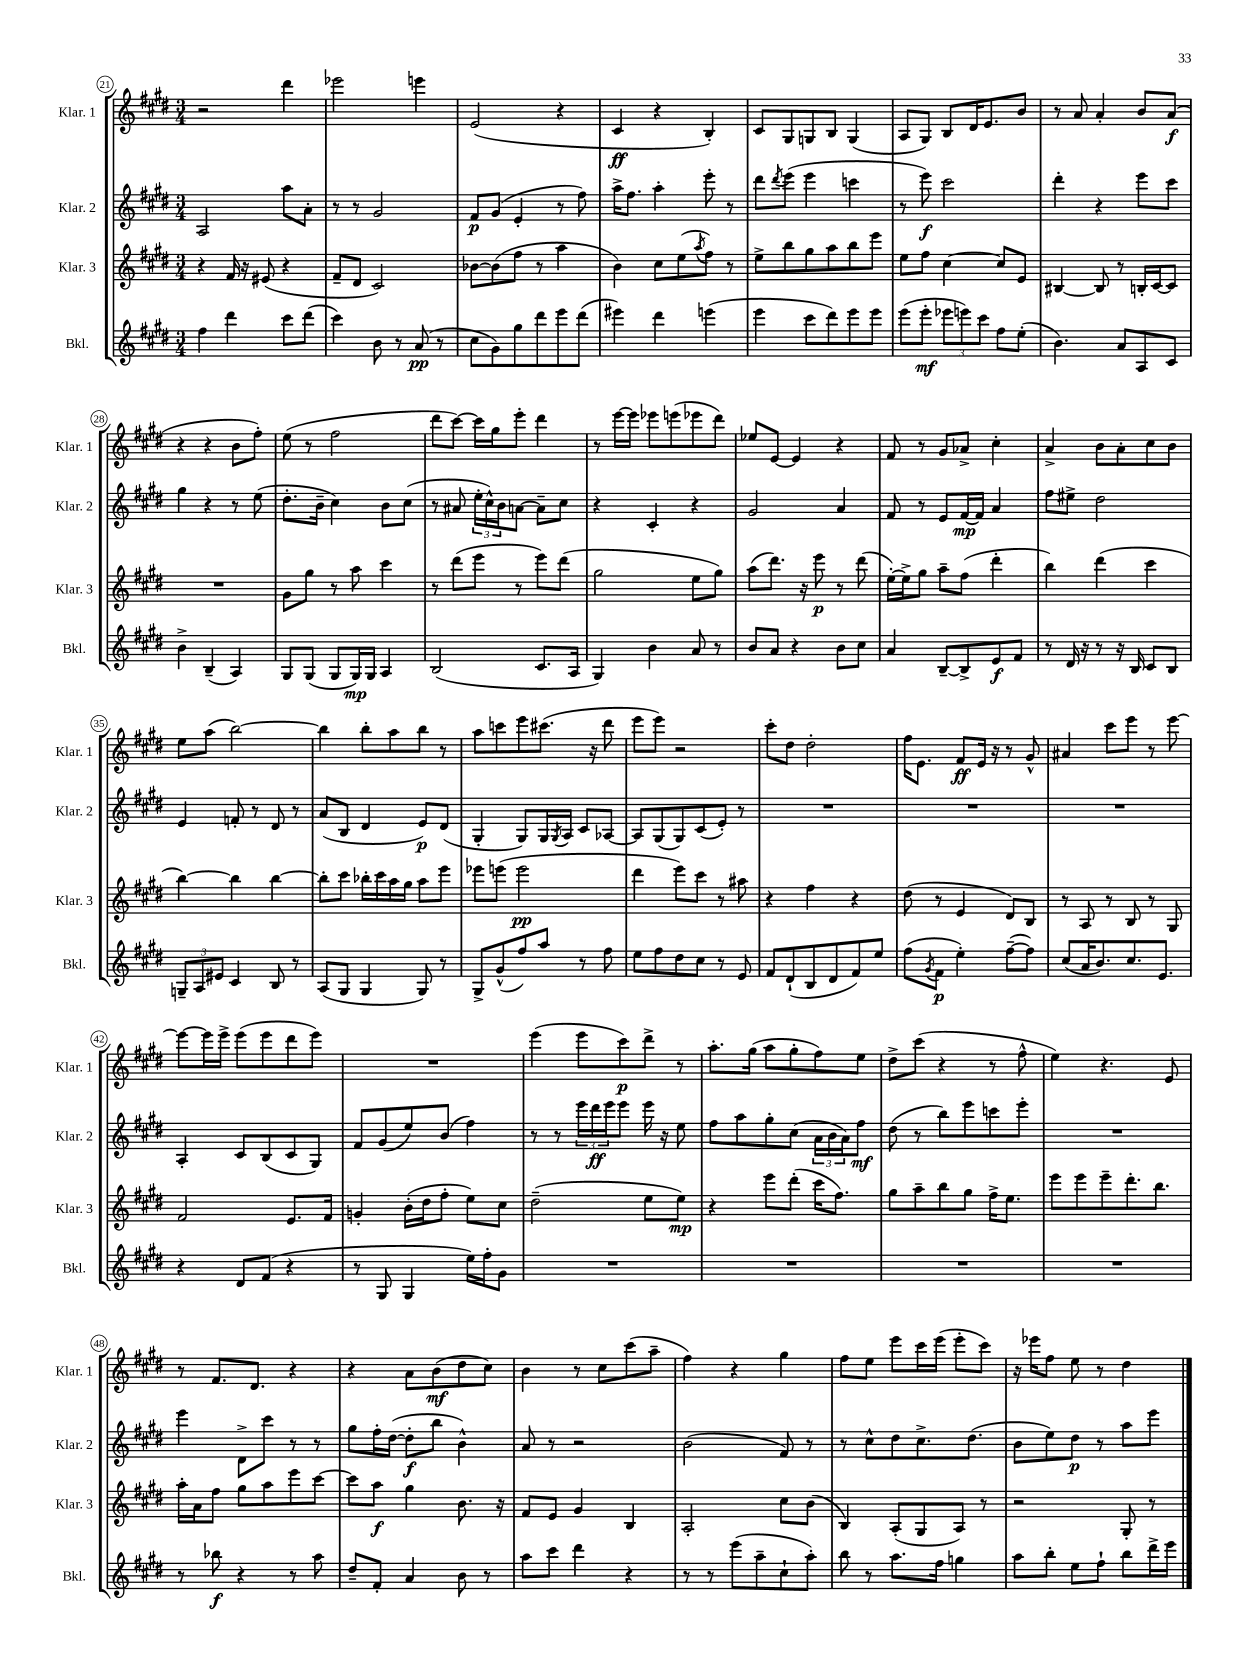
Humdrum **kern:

**kern	**dynam	**kern	**dynam	**kern	**dynam	**kern	**dynam
*part4	*part4	*part3	*part3	*part2	*part2	*part1	*part1
*staff4	*staff4	*staff3	*staff3	*staff2	*staff2	*staff1	*staff1
*I"Bkl.	*	*I"Klar. 3	*	*I"Klar. 2	*	*I"Klar. 1	*
*I'Bkl.	*	*I'Klar. 3	*	*I'Klar. 2	*	*I'Klar. 1	*
*clefG2	*	*clefG2	*	*clefG2	*	*clefG2	*
*k[f#c#g#d#]	*	*k[f#c#g#d#]	*	*k[f#c#g#d#]	*	*k[f#c#g#d#]	*
*M3/4	*	*M3/4	*	*M3/4	*	*M3/4	*
=21	=21	=21	=21	=21	=21	=21	=21
4ff#\	.	4r	.	2A/	.	2r	.
4ddd#\	.	16f#/	.	.	.	.	.
.	.	16r	.	.	.	.	.
.	.	(8e#X/	.	.	.	.	.
8ccc#\L	.	4r	.	8aa\L	.	4ddd#\	.
(8ddd#\J	.	.	.	8a'\J	.	.	.
=22	=22	=22	=22	=22	=22	=22	=22
4ccc#\)	.	8f#~/L	.	8r	.	2eee-X\	.
.	.	8d#/J	.	8r	.	.	.
8b\	.	2c#/)	.	2g#/	.	.	.
8r	.	.	.	.	.	.	.
(8a/	pp	.	.	.	.	4eeen\	.
8r	.	.	.	.	.	.	.
=23	=23	=23	=23	=23	=23	=23	=23
8cc#\L	.	[8b-X\L	.	8f#/L	p	(2e/	.
8g#\)	.	(8b-\]	.	(8g#/J	.	.	.
8gg#\	.	8ff#\J	.	4e'/	.	.	.
8ddd#\	.	8r	.	.	.	.	.
8eee\	.	4aa\	.	8r	.	4r	.
(8ddd#\J	.	.	.	8ff#\)	.	.	.
=24	=24	=24	=24	=24	=24	=24	=24
4eee#X\)	.	4b\)	.	16aa^\KL	.	4c#/	ff
.	.	.	.	8.ff#\J	.	.	.
4ddd#\	.	8cc#\L	.	4aa'\	.	4r	.
.	.	(8ee\	.	.	.	.	.
.	.	8qaa/	.	.	.	.	.
(4eeen\	.	8ff#\J)	.	8eee'\	.	4B'/)	.
.	.	8r	.	8r	.	.	.
=25	=25	=25	=25	=25	=25	=25	=25
4eee\	.	8ee^\L	.	8ddd#\L	.	8c#/L	.
.	.	.	.	8qddd#/	.	.	.
.	.	8bb\	.	(8eee\J	.	8G#/	.
8ccc#\L	.	8gg#\	.	4eee\	.	8Gn/	.
8ddd#\)	.	8aa\	.	.	.	8B/J	.
8eee\	.	8bb\	.	4cccn\	.	(4G/	.
8eee\J	.	8eee\J	.	.	.	.	.
=26	=26	=26	=26	=26	=26	=26	=26
(8eee\L	.	8ee\L	.	8r	.	8A/L	.
8eee'\J	mf	8ff#\J	.	8eee\)	f	8G#/J)	.
12eee-X\L	.	[4cc#\	.	2ccc#\	.	8B/L	.
12eeen\)	.	.	.	.	.	.	.
.	.	.	.	.	.	16d#/K	.
12ccc#\J	.	.	.	.	.	.	.
.	.	.	.	.	.	8.e/	.
8ff#\L	.	8cc#/L]	.	.	.	.	.
(8ee'\J	.	8e/J	.	.	.	8b/J	.
=27	=27	=27	=27	=27	=27	=27	=27
4.b\)	.	[4B#X/	.	4ddd#'\	.	8r	.
.	.	.	.	.	.	8a/	.
.	.	8B#/]	.	4r	.	4a'/	.
8a/L	.	8r	.	.	.	.	.
8A/	.	16Bn'/LL	.	8eee\L	.	8b/L	.
.	.	[16c#/J	.	.	.	.	.
8c#/J	.	8c#/J]	.	8ccc#\J	.	(8a/J	f
!!LO:LB:g=z
=28	=28	=28	=28	=28	=28	=28	=28
4b^\	.	2.r	.	4gg#\	.	4r	.
(4B~/	.	.	.	4r	.	4r	.
4A/)	.	.	.	8r	.	8b\L	.
.	.	.	.	(8ee\	.	8ff#'\J)	.
=29	=29	=29	=29	=29	=29	=29	=29
8G#/L	.	8g#\L	.	8.dd#'\L	.	(8ee\	.
(8G#/J	.	8gg#\J	.	.	.	8r	.
.	.	.	.	16b~\Jk	.	.	.
8G#/L	.	8r	.	4cc#\)	.	2ff#\	.
16G#/L)	mp	8aa\	.	.	.	.	.
16G#/JJ	.	.	.	.	.	.	.
4A/	.	4ccc#\	.	8b\L	.	.	.
.	.	.	.	(8cc#\J	.	.	.
=30	=30	=30	=30	=30	=30	=30	=30
(2B/	.	8r	.	8r	.	8ddd#\L	.
.	.	(8ddd#\L	.	8a#X/	.	[8ccc#\J)	.
.	.	8eee\J	.	24ee'\LL	.	16ccc#\LL]	.
.	.	.	.	24cc#^^\)	.	.	.
.	.	.	.	.	.	16gg#\J	.
.	.	.	.	24b\J	.	.	.
.	.	8r	.	[8an\J	.	8eee'\J	.
8.c#/L	.	8eee\L)	.	8a~\L]	.	4ddd#\	.
.	.	(8ddd#\J	.	8cc#\J	.	.	.
16A/Jk	.	.	.	.	.	.	.
=31	=31	=31	=31	=31	=31	=31	=31
4G#/)	.	2gg#\	.	4r	.	8r	.
.	.	.	.	.	.	[16eee\LL	.
.	.	.	.	.	.	16eee\JJ]	.
4b\	.	.	.	4c#'/	.	8eee-X\L	.
.	.	.	.	.	.	(8eeen\	.
8a/	.	8ee\L	.	4r	.	8eee-X\	.
8r	.	8gg#\J)	.	.	.	8ddd#\J)	.
=32	=32	=32	=32	=32	=32	=32	=32
8b/L	.	(8aa\L	.	2g#/	.	8ee-X/L	.
8a/J	.	8.ddd#\J)	.	.	.	[8e/J	.
4r	.	.	.	.	.	4e/]	.
.	.	16r	.	.	.	.	.
.	.	8eee\	p	.	.	.	.
8b\L	.	8r	.	4a/	.	4r	.
8cc#\J	.	(8ddd#\	.	.	.	.	.
=33	=33	=33	=33	=33	=33	=33	=33
4a/	.	[16ee'\LL)	.	8f#/	.	8f#/	.
.	.	16ee^\J]	.	.	.	.	.
.	.	8gg#\J	.	8r	.	8r	.
[8B~/L	.	8aa~\L	.	8e/L	.	8g#/L	.
8B^/]	.	(8ff#\J	.	[16f#/L	mp	8a-X^/J	.
.	.	.	.	16f#/JJ]	.	.	.
8e/	f	4ddd#'\	.	4a/	.	4cc#'\	.
8f#/J	.	.	.	.	.	.	.
=34	=34	=34	=34	=34	=34	=34	=34
8r	.	4bb\)	.	8ff#\L	.	4a^/	.
16d#/	.	.	.	8ee#X^\J	.	.	.
16r	.	.	.	.	.	.	.
8r	.	(4ddd#\	.	2dd#\	.	8b\L	.
16r	.	.	.	.	.	8a'\	.
16B/	.	.	.	.	.	.	.
8c#/L	.	4ccc#\	.	.	.	8cc#\	.
8B/J	.	.	.	.	.	8b\J	.
!!LO:LB:g=z
=35	=35	=35	=35	=35	=35	=35	=35
12Gn~/L	.	[4bb\)	.	4e/	.	8ee\L	.
12A/	.	.	.	.	.	.	.
.	.	.	.	.	.	(8aa\J	.
12e#X/J	.	.	.	.	.	.	.
4c#/	.	4bb\]	.	8fn'/	.	[2bb\)	.
.	.	.	.	8r	.	.	.
8B/	.	[4bb\	.	8d#/	.	.	.
8r	.	.	.	8r	.	.	.
=36	=36	=36	=36	=36	=36	=36	=36
(8A/L	.	8bb'\L]	.	(8a/L	.	4bb\]	.
8G#/J	.	8ccc#\J	.	8B/J	.	.	.
4G#/	.	16bb-X'\LL	.	4d#/	.	8bb'\L	.
.	.	16ccc#\	.	.	.	.	.
.	.	16aa\	.	.	.	8aa\	.
.	.	16gg#\JJ	.	.	.	.	.
8G#/)	.	8aa\L	.	8e/L)	p	8bb\J	.
8r	.	8eee\J	.	(8d#/J	.	8r	.
=37	=37	=37	=37	=37	=37	=37	=37
8G#^/L	.	8eee-X\L	.	4G#'/	.	8aa\L	.
(8g#^^/	.	(8eeen\J	.	.	.	8cccn\	.
8ff#/)	.	2eee\	pp	8G#/L)	.	8eee\	.
8aa/J	.	.	.	16G#/L	.	(8.ccc#X\J	.
.	.	.	.	8qG#/	.	.	.
.	.	.	.	16A/JJ	.	.	.
8r	.	.	.	8c#/L	.	.	.
.	.	.	.	.	.	16r	.
8ff#\	.	.	.	[8A-X/J	.	8ddd#\	.
=38	=38	=38	=38	=38	=38	=38	=38
8ee\L	.	4ddd#\	.	8A-/L]	.	8eee\L	.
8ff#\	.	.	.	(8G#/	.	8eee\J)	.
8dd#\	.	8eee\L)	.	8G#/)	.	2r	.
8cc#\J	.	8ccc#\J	.	(8c#/	.	.	.
8r	.	8r	.	8e'/J)	.	.	.
8e/	.	8aa#X\	.	8r	.	.	.
=39	=39	=39	=39	=39	=39	=39	=39
8f#/L	.	4r	.	2.r	.	8ccc#'\L	.
(8d#`/	.	.	.	.	.	8dd#\J	.
8B/	.	4ff#\	.	.	.	2dd#'\	.
8d#/	.	.	.	.	.	.	.
8f#/)	.	4r	.	.	.	.	.
8ee/J	.	.	.	.	.	.	.
=40	=40	=40	=40	=40	=40	=40	=40
(8ff#\L	.	(8dd#\	.	2.r	.	16ff#\KL	.
.	.	.	.	.	.	8.e\J	.
8qg#/	.	.	.	.	.	.	.
8f#\J	p	8r	.	.	.	.	.
4ee'\)	.	4e/	.	.	.	8f#/L	ff
.	.	.	.	.	.	16e/Jk	.
.	.	.	.	.	.	16r	.
([8ff#~\L	.	8d#/L)	.	.	.	8r	.
8ff#\J])	.	8B/J	.	.	.	8g#^^/	.
=41	=41	=41	=41	=41	=41	=41	=41
(8cc#/L	.	8r	.	2.r	.	4a#X/	.
16a/K	.	8A/	.	.	.	.	.
8.b/)	.	.	.	.	.	.	.
.	.	8r	.	.	.	8ccc#\L	.
8.cc#/	.	8B/	.	.	.	8eee\J	.
.	.	8r	.	.	.	8r	.
8.e/J	.	.	.	.	.	.	.
.	.	8G#/	.	.	.	[8eee\	.
!!LO:LB:g=z
=42	=42	=42	=42	=42	=42	=42	=42
4r	.	2f#/	.	4A'/	.	8eee\L_	.
.	.	.	.	.	.	16eee\L]	.
.	.	.	.	.	.	16eee^\JJ	.
8d#/L	.	.	.	8c#/L	.	(8eee\L	.
(8f#/J	.	.	.	(8B/	.	8eee\	.
4r	.	8.e/L	.	8c#/	.	8ddd#\	.
.	.	.	.	8G#/J)	.	8eee\J)	.
.	.	16f#/Jk	.	.	.	.	.
=43	=43	=43	=43	=43	=43	=43	=43
8r	.	4gn'/	.	8f#/L	.	2.r	.
8G#/	.	.	.	(8g#/	.	.	.
4G#/	.	(16b'\LL	.	8ee/)	.	.	.
.	.	16dd#\J	.	.	.	.	.
.	.	8ff#'\J	.	(8b/J	.	.	.
16ee\LL)	.	8ee\L)	.	4ff#\)	.	.	.
16ff#'\J	.	.	.	.	.	.	.
8g#\J	.	8cc#\J	.	.	.	.	.
=44	=44	=44	=44	=44	=44	=44	=44
2.r	.	(2dd#~\	.	8r	.	(4eee\	.
.	.	.	.	8r	.	.	.
.	.	.	.	24eee\LL	.	8eee\L	.
.	.	.	.	24ddd#\	ff	.	.
.	.	.	.	24eee\J	.	.	.
.	.	.	.	8eee\J	.	8ccc#\)	p
.	.	8ee\L	.	16eee\	.	8ddd#^\J	.
.	.	.	.	16r	.	.	.
.	.	8ee\J)	mp	8ee\	.	8r	.
=45	=45	=45	=45	=45	=45	=45	=45
2.r	.	4r	.	8ff#\L	.	8.aa'\L	.
.	.	.	.	8aa\	.	.	.
.	.	.	.	.	.	(16gg#\Jk	.
.	.	8eee\L	.	8gg#'\	.	8aa\L	.
.	.	(8ddd#'\J	.	(8cc#\J	.	8gg#'\	.
.	.	16ccc#\KL	.	24a\LL	.	8ff#\)	.
.	.	.	.	24b\	.	.	.
.	.	8.ff#\J)	.	.	.	.	.
.	.	.	.	24a\J)	.	.	.
.	.	.	.	8ff#\J	mf	8ee\J	.
=46	=46	=46	=46	=46	=46	=46	=46
2.r	.	8gg#\L	.	(8dd#\	.	8dd#^\L	.
.	.	8aa~\	.	8r	.	(8ccc#\J	.
.	.	8bb\	.	8bb\L)	.	4r	.
.	.	8gg#\J	.	8eee\	.	.	.
.	.	16ff#^\KL	.	8cccn\	.	8r	.
.	.	8.ee\J	.	.	.	.	.
.	.	.	.	8eee'\J	.	8ff#^^\	.
=47	=47	=47	=47	=47	=47	=47	=47
2.r	.	8eee\L	.	2.r	.	4ee\)	.
.	.	8eee\	.	.	.	.	.
.	.	8eee~\	.	.	.	4.r	.
.	.	8.ddd#'\	.	.	.	.	.
.	.	8.bb\J	.	.	.	.	.
.	.	.	.	.	.	8e/	.
!!LO:LB:g=z
=48	=48	=48	=48	=48	=48	=48	=48
8r	.	16aa'\LL	.	4eee\	.	8r	.
.	.	16a\J	.	.	.	.	.
8bb-X\	f	8ff#\J	.	.	.	8.f#/L	.
4r	.	8gg#\L	.	8d#^\L	.	.	.
.	.	.	.	.	.	8.d#/J	.
.	.	8aa\	.	8ccc#\J	.	.	.
8r	.	8eee\	.	8r	.	4r	.
8aa\	.	[8ccc#\J	.	8r	.	.	.
=49	=49	=49	=49	=49	=49	=49	=49
8dd#~/L	.	8ccc#\L]	.	8gg#\L	.	4r	.
8f#'/J	.	8aa\J	f	16ff#'\L	.	.	.
.	.	.	.	([16dd#\JJ	.	.	.
4a/	.	4gg#\	.	8dd#'\L]	f	8a\L	.
.	.	.	.	8bb\J	.	(8b\	mf
8b\	.	8.b\	.	4b^^\)	.	8dd#\	.
8r	.	.	.	.	.	8cc#\J)	.
.	.	16r	.	.	.	.	.
=50	=50	=50	=50	=50	=50	=50	=50
8aa\L	.	8f#/L	.	8a/	.	4b\	.
8ccc#\J	.	8e/J	.	8r	.	.	.
4ddd#\	.	4g#/	.	2r	.	8r	.
.	.	.	.	.	.	8cc#\L	.
4r	.	4B/	.	.	.	(8ccc#\	.
.	.	.	.	.	.	8aa~\J	.
=51	=51	=51	=51	=51	=51	=51	=51
8r	.	2A'/	.	(2b\	.	4ff#\)	.
8r	.	.	.	.	.	.	.
(8eee\L	.	.	.	.	.	4r	.
8aa~\	.	.	.	.	.	.	.
8cc#`\	.	8cc#\L	.	8f#/)	.	4gg#\	.
8aa'\J)	.	(8b\J	.	8r	.	.	.
=52	=52	=52	=52	=52	=52	=52	=52
8bb\	.	4B/)	.	8r	.	8ff#\L	.
8r	.	.	.	8cc#^^\L	.	8ee\J	.
8.aa\L	.	(8A'/L	.	8dd#\	.	8eee\L	.
.	.	8G#/	.	8.cc#^\	.	16ccc#\L	.
16ff#\Jk	.	.	.	.	.	(16eee\JJ	.
4ggn\	.	8A/J)	.	.	.	8eee'\L	.
.	.	.	.	(8.dd#\J	.	.	.
.	.	8r	.	.	.	8ccc#\J)	.
=53	=53	=53	=53	=53	=53	=53	=53
8aa\L	.	2r	.	8b\L	.	16r	.
.	.	.	.	.	.	16eee-X\KL	.
8bb'\J	.	.	.	8ee\)	.	8ff#\J	.
8ee\L	.	.	.	8dd#\J	p	8ee\	.
8ff#`\J	.	.	.	8r	.	8r	.
8bb\L	.	8G#'/	.	8aa\L	.	4dd#\	.
16ddd#^\L	.	8r	.	8eee\J	.	.	.
16eee\JJ	.	.	.	.	.	.	.
==	==	==	==	==	==	==	==
*-	*-	*-	*-	*-	*-	*-	*-
